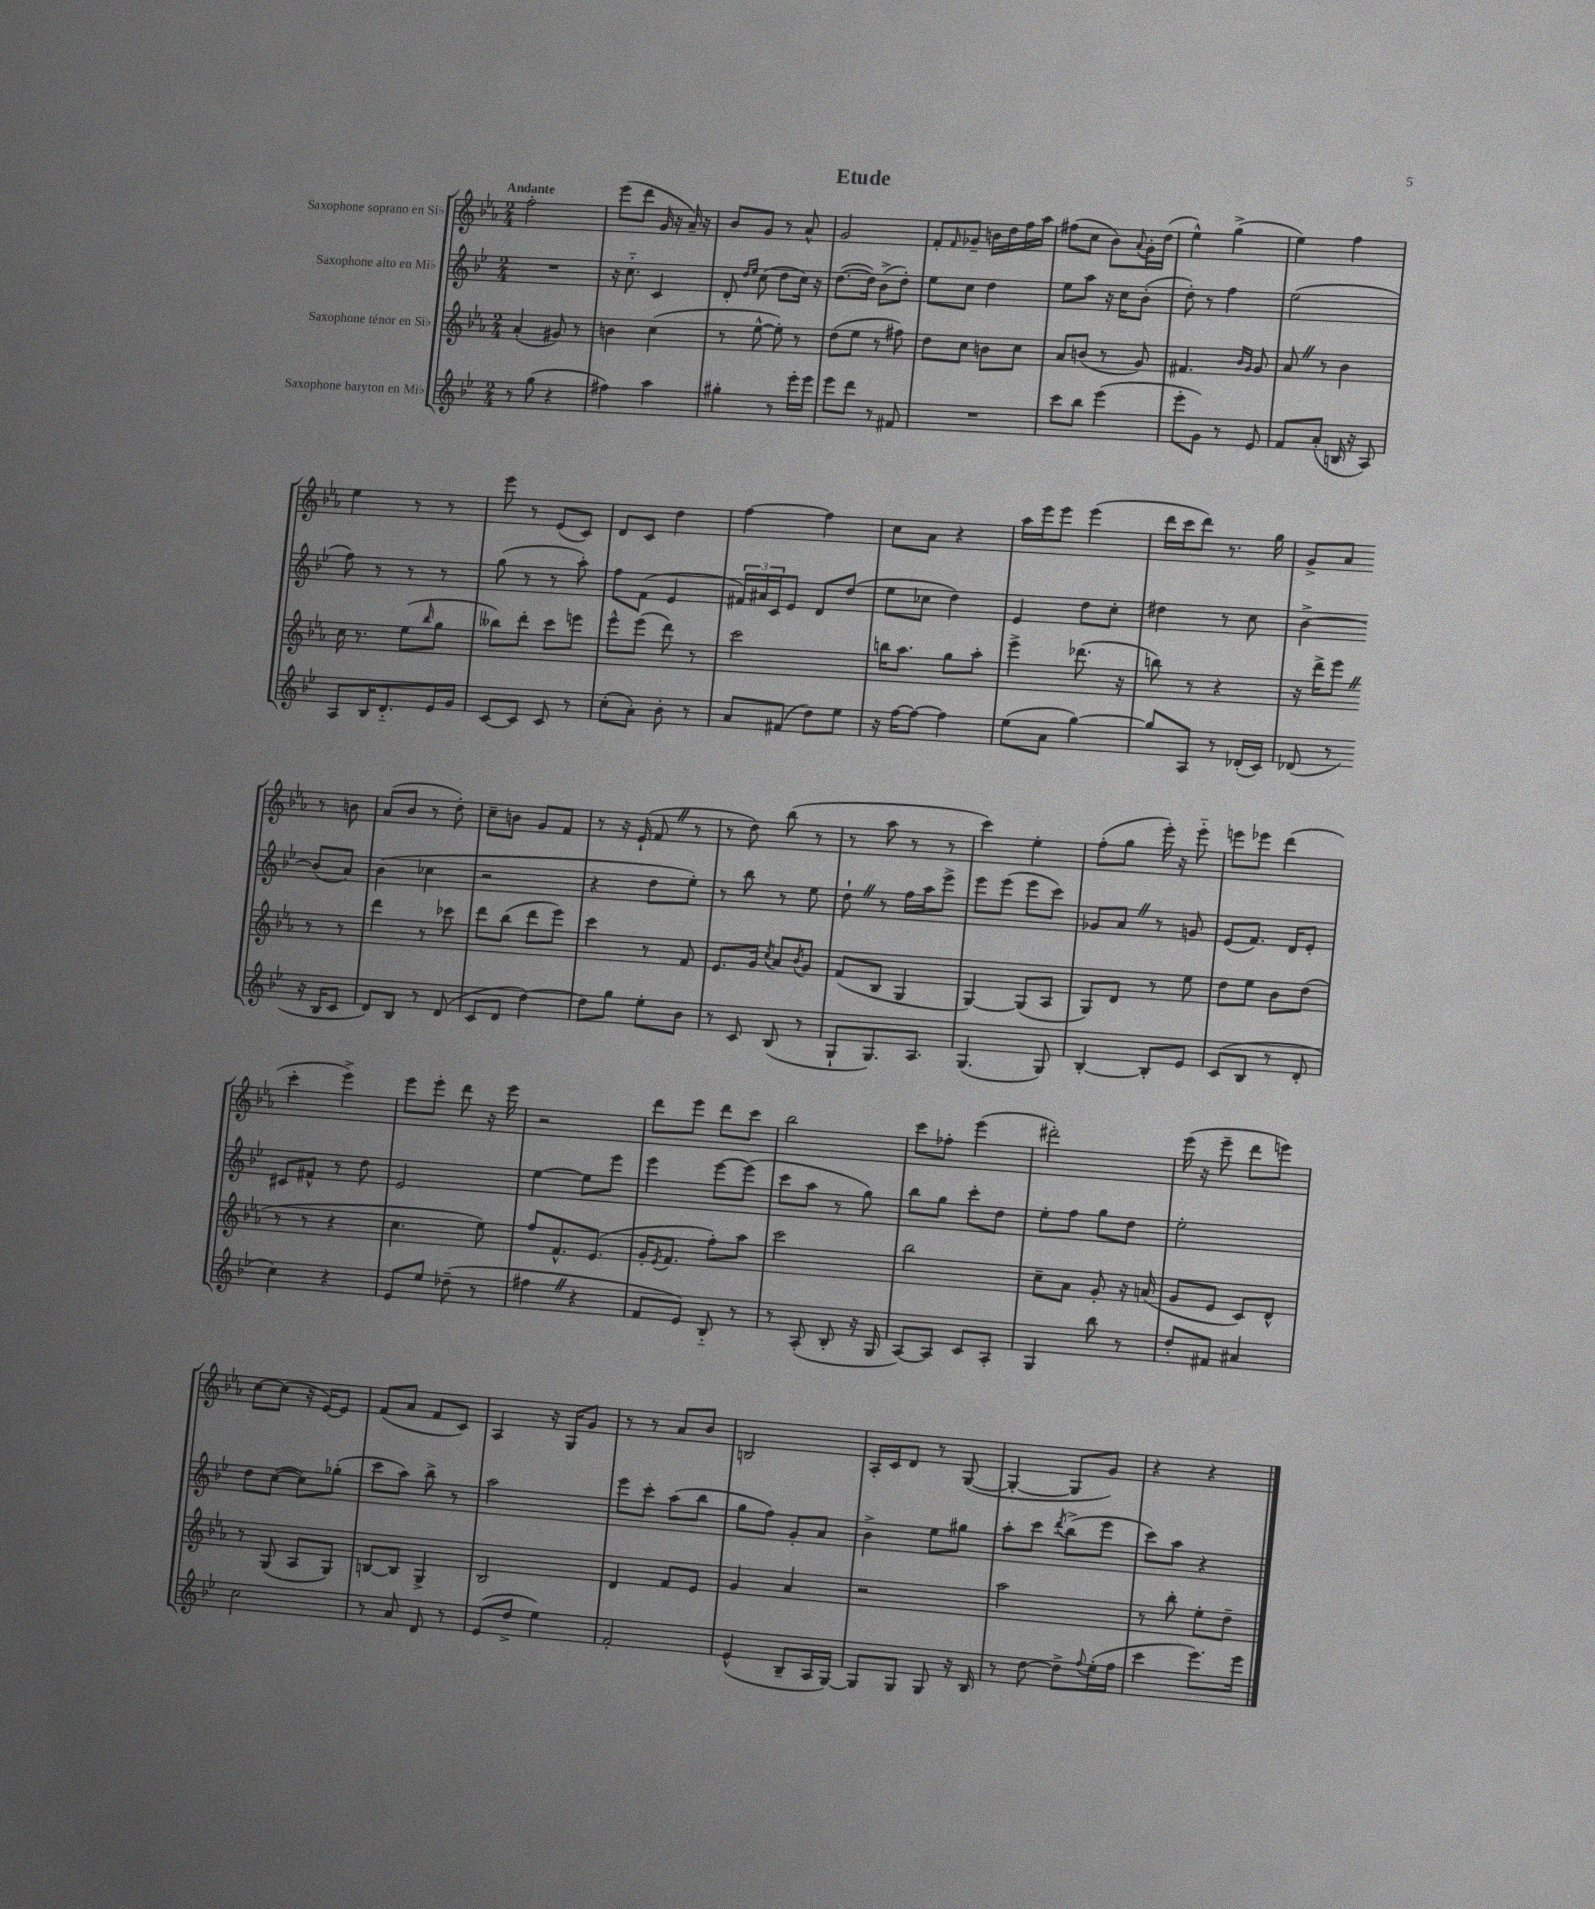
\header { title = "Etude" }
<<
\new StaffGroup <<
\new Staff = "s0" \with { instrumentName = "Saxophone soprano en Sib" } {
    \clef treble \key ees \major \numericTimeSignature \time 2/4 \tempo "Andante"
    f''2-. |
    ees'''8( d'''8 g'16 r16 aes'16--) r16 |
    bes'8 g'8 r8 aes'8-^ |
    g'2 |
    f'8-. \grace { f'16 } ges'8-- b'16 d''16 f''16 aes''16 |
    fis''8( c''8 bes'8) \appoggiatura { aes'8 } g'16-. d''16( |
    ees''4-^) g''4->( |
    ees''4) f''4 |
    ees''4 r8 r8 |
    ees'''8 r8 ees'8( c'8) |
    d'8 c'8 d''4 |
    f''4~ f''4 |
    c''8 aes'8 r4 |
    aes''16 ees'''16 ees'''8 ees'''4( |
    d'''16 c'''16 d'''8) r8. g''16 |
    g'8-> aes'8 r8 b'8 |
    aes'8( bes'8 r8 d''8-.) |
    c''8-- b'8 g'8 f'8 |
    r8 r16 ees'16-!( f'8 \once \override BreathingSign.text = \markup { \musicglyph "scripts.caesura.straight" } \breathe r8 |
    r8 d''8) bes''8( r8 |
    r8 aes''8 r8 r8 |
    c'''4) ees''4-. |
    f''8-.( g''8 ees'''16-.) r16 ees'''8-_ |
    e'''8 ees'''8 d'''4( |
    c'''4-. ees'''4->) |
    ees'''8 ees'''8-. d'''8 r16 ees'''16 |
    r2 |
    d'''8 ees'''8 d'''8 c'''8 |
    bes''2 |
    c'''8 fes''8-. ees'''4( |
    dis'''2-.) |
    ees'''16( r16 ees'''8-- d'''8 e'''8) |
    c''8~ c''8( r16 ees'16~) ees'8 |
    f'8( aes'8 f'8 c'8) |
    aes4 r16 g16 g'8 |
    r8 r8 aes'8 bes'8 |
    b2 |
    aes16-. c'16 d'8 r8 g8~( |
    g4~-. g8 g'8) |
    r4 r4 \bar "|." |
}
\new Staff = "s1" \with { instrumentName = "Saxophone alto en Mib" } {
    \clef treble \key bes \major \numericTimeSignature \time 2/4
    R2 |
    r16 c''8.-_ c'4 |
    d'8-. \grace { d''16 ees''16 } c''8( d''8 c''16) r16 |
    d''8.~( d''16) bes'8->( d''8-.) |
    ees''8 c''8 d''4 |
    ees''8 a''8 r16 c''16 bes'8-.( |
    d''8-.) r8 f''4 |
    ees''2( |
    f''8) r8 r8 r8 |
    g''8( r8 r8 a''8-.) |
    f''8 f'8( ees'4 |
    \tuplet 3/2 { fis'16) ais'16 c'16 } ees'8 d'8 d''8( |
    ees''8 ces''8 d''4) |
    ees'4 d''8 c''8-. |
    dis''4 r8 c''8 |
    bes'4~-> bes'8( a'8) |
    bes'4( ces''4 |
    r2 |
    r4 d''8 ees''8-.) |
    r8 bes''8 r8 ees''8 |
    d''8-! \once \override BreathingSign.text = \markup { \musicglyph "scripts.caesura.straight" } \breathe r8 f''16 a''16 ees'''8-> |
    ees'''8 ees'''8( ees'''8 c'''8) |
    ges'8 a'8 \once \override BreathingSign.text = \markup { \musicglyph "scripts.caesura.straight" } \breathe r8 g'8 |
    ees'8( f'8.) d'16 ees'8-. |
    cis'8 fis'8-^ r8 d''8 |
    ees'2 |
    ees''4~ ees''8 ees'''8 |
    ees'''4 ees'''8~ ees'''8( |
    c'''8 a''8 r8 g''8) |
    bes''8 g''8 c'''8-. d''8 |
    ees''8-. f''8 g''8 d''8 |
    ees''2-. |
    d''8 c''8~( c''8) ges''8-.( |
    c'''8 a''8) bes''8-> r8 |
    a''2 |
    ees'''8 c'''8-. a''8( bes''8 |
    g''8 f''8) g'8-. a'8 |
    bes'4-> ees''8 gis''8 |
    a''8-. c'''8 \acciaccatura { d'''8 } bes''8->( ees'''8 |
    c'''8) a''8 r4 \bar "|." |
}
\new Staff = "s2" \with { instrumentName = "Saxophone ténor en Sib" } {
    \clef treble \key ees \major \numericTimeSignature \time 2/4
    aes'4-.( gis'8) r8 |
    b'4 c''4( |
    r8 ees''8~-^ ees''8-.) r8 |
    d''8( ees''8 r8 fis''8) |
    d''8 c''8 b'8 c''8 |
    aes'8 b'8( r8 g'8) |
    fis'4. \grace { bes'16 g'16 } g'8 |
    aes'8 \once \override BreathingSign.text = \markup { \musicglyph "scripts.caesura.straight" } \breathe r8 bes'4 |
    c''16 r8. ees''8( \grace { bes''16 } g''8 |
    beses''8) d'''8-. c'''8 e'''8 |
    ees'''8-^ ees'''8( d'''8) r8 |
    c'''2 |
    b''16 aes''8. g''8 aes''8-. |
    ees'''4-> des'''8.( r16 |
    b''8) r8 r4 |
    r16 d'''16-> ees'''8 \once \override BreathingSign.text = \markup { \musicglyph "scripts.caesura.straight" } \breathe r8 r8 |
    d'''4 r8 ces'''8 |
    d'''8 bes''8( d'''8 ees'''8) |
    c'''4 r8 f'8 |
    ees'8. g'16 \acciaccatura { c''8 } aes'8 \acciaccatura { bes'8 } g'8 |
    f'8( bes8 g4 |
    g4~) g8( aes8 |
    g8) d'8 r8 ees''8 |
    d''8 ees''8 bes'8 d''8( |
    r8 r8 r4 |
    c''4. ees''8) |
    f''8 f'8.-^ ees'8.( |
    g'16-. \acciaccatura { ees'8 } f'8. f''8-.) aes''8 |
    c'''2 |
    bes''2 |
    c''8-- aes'8 g'8-. r16 a'16( |
    g'8 ees'8 c'8) d'8-^ |
    r8 g8( aes8 g8) |
    b8~ b8 g4-> |
    bes2 |
    d'4 f'8 ees'8 |
    g'4 aes'4 |
    r2 |
    aes''2 |
    r8 bes''8-. ees''8-. d''8-- \bar "|." |
}
\new Staff = "s3" \with { instrumentName = "Saxophone baryton en Mib" } {
    \clef treble \key bes \major \numericTimeSignature \time 2/4
    r8 g''8( r4 |
    fis''4) a''4 |
    gis''4-. r8 ees'''16-. ees'''16 |
    ees'''8 d'''8 r8 fis'8 |
    R2 |
    c'''8 bes''8 ees'''4( |
    ees'''8-. g'8) r8 ees'8 |
    f'8 a'8-.( b16 r16 a8) |
    a8 bes16 d'8.-_ ees'16 g'16 |
    c'8~ c'8 c'8 r8 |
    c''8-.( a'8-.) bes'8-. r8 |
    a'8 fis'8( d''8) ees''8 |
    r16 f''16~ f''8~ f''4 |
    ees''8( a'8 g''4~) |
    g''8 a8 r8 des'16-.( c'16) |
    des'8( r8 r16 bes16 c'8 |
    d'8) bes8 r8 d'8( |
    c'8 d'8 d''4~) |
    d''8 g''8 ees''8-. bes'8 |
    r8 c'8 bes8( r8 |
    g8-! g8.) a8. |
    g4.( g8) |
    bes4~-. bes8-. ees'8 |
    c'8( bes8 r8 d'8-. |
    c''4) r4 |
    ees'8 ees''8 des''8--( r8 |
    fis''4 \once \override BreathingSign.text = \markup { \musicglyph "scripts.caesura.straight" } \breathe r4 |
    f'8 ees'8) bes8-_ r8 |
    r8 a8-.( bes8-. r16 g16 |
    a8~) a8 c'8 a8-. |
    g4 bes''8 r8 |
    d''8-. fis'8 ais'4 |
    c''2 |
    r8 a'8 d'8 r8 |
    ees'8( d''8-> ees''4) |
    f'2-. |
    ees'4-^( bes8-- a16 g16~) |
    g8 g8 g8 r16 bes16 |
    r8 d''8~ d''8-> \appoggiatura { f''8 } ees''16-.( f''16 |
    c'''4 ees'''8.) ees'''16 \bar "|." |
}
>>
>>
\layout { \context { \Score \remove "Bar_number_engraver" } }
